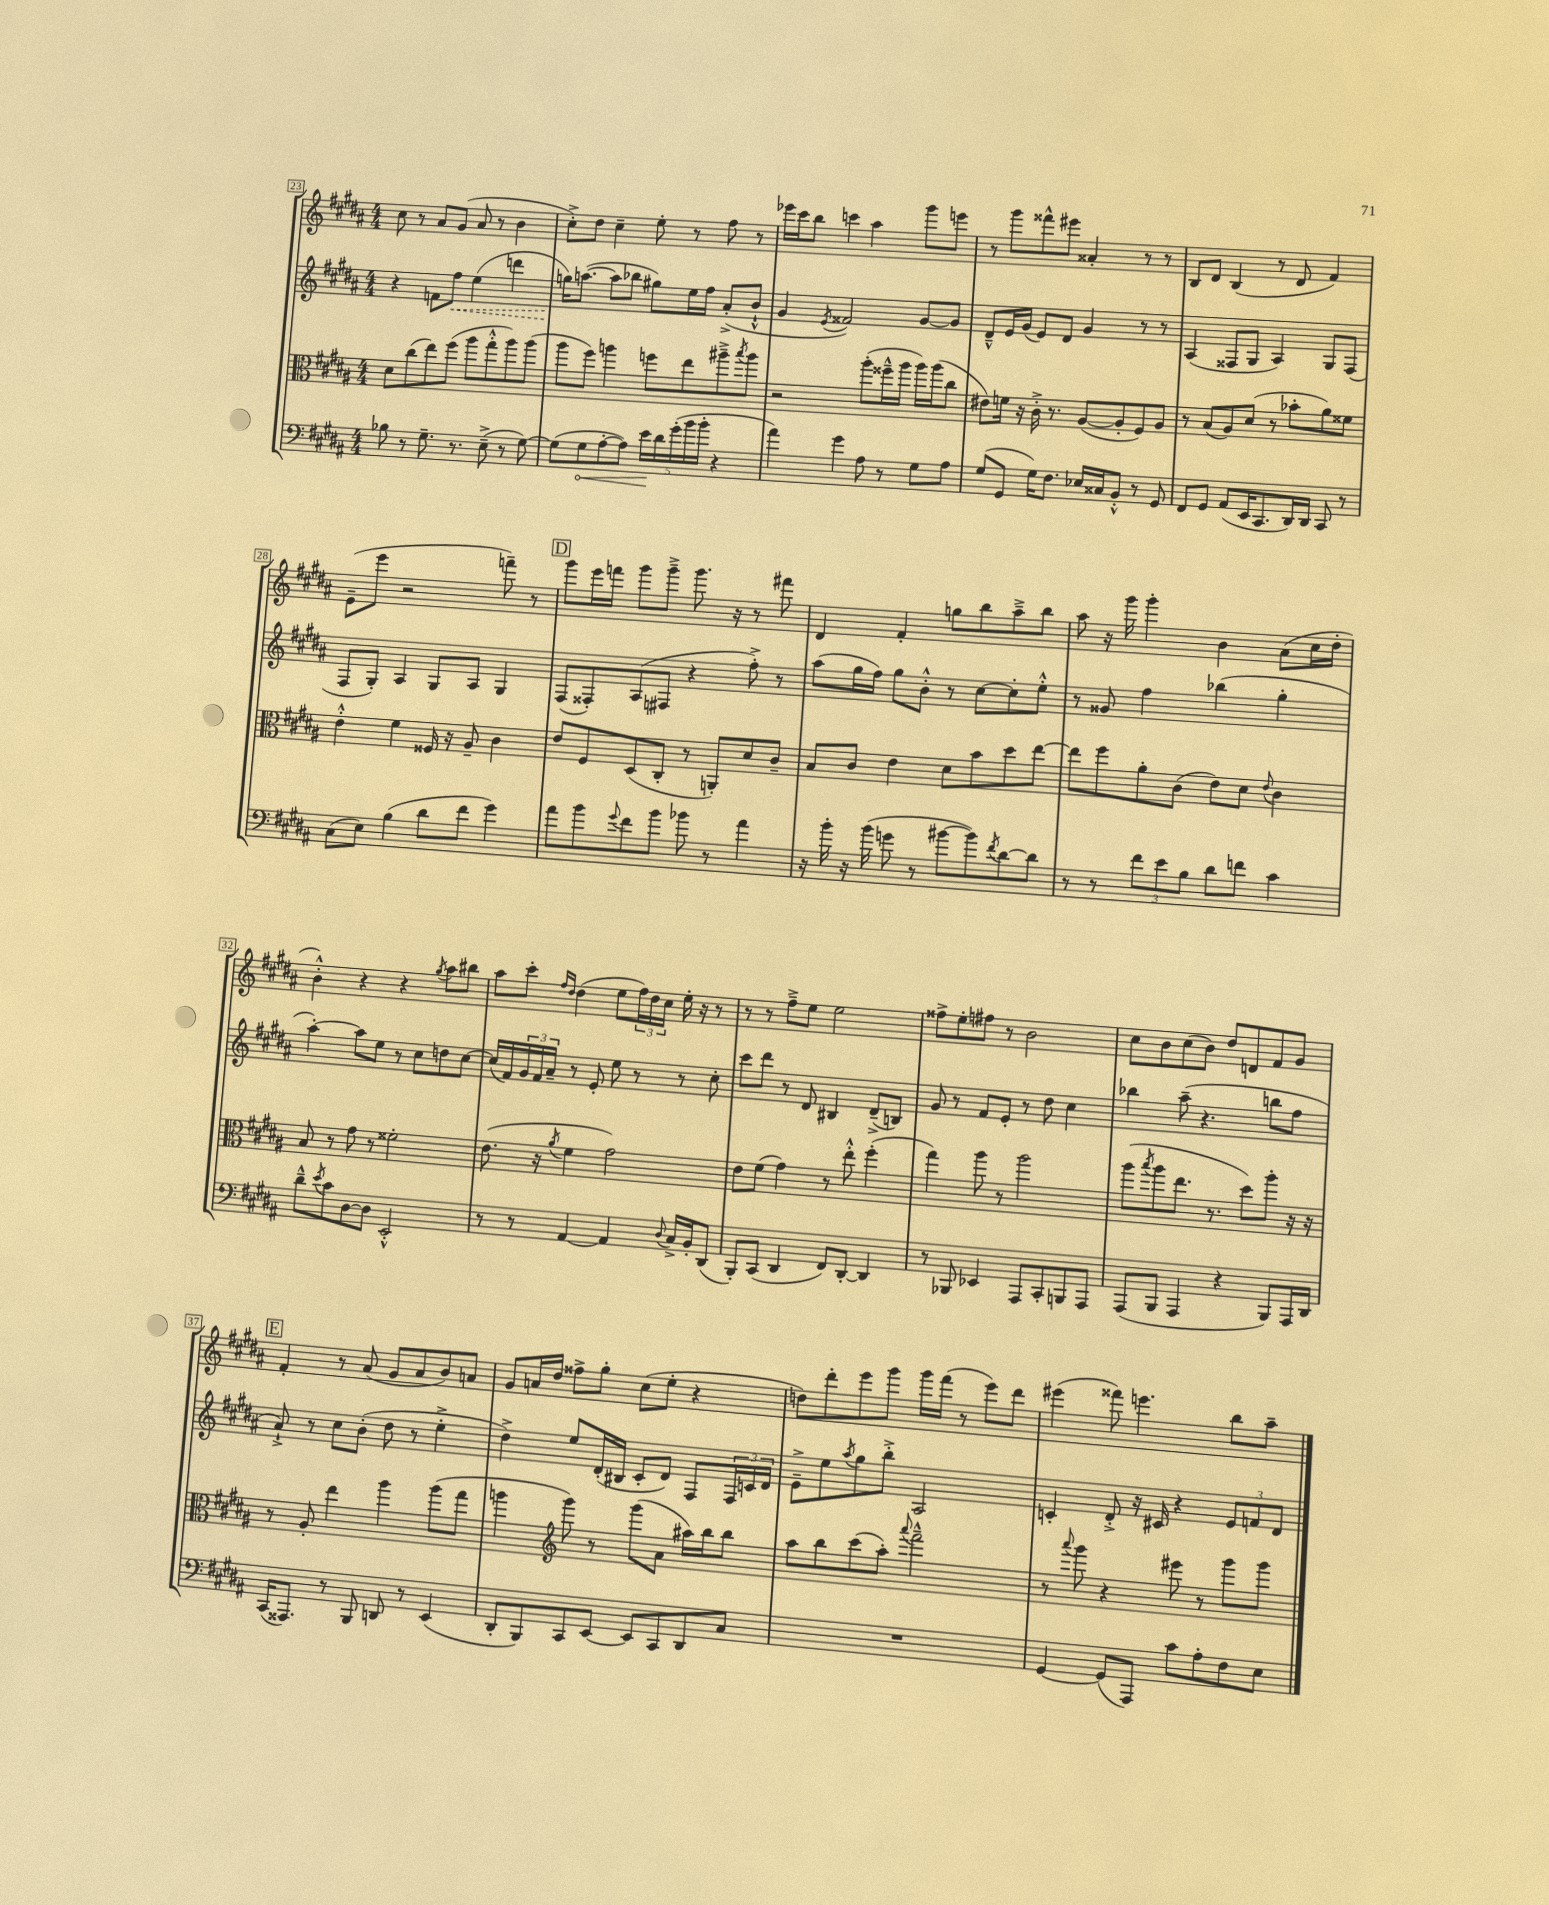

**kern	**dynam	**kern	**kern	**dynam	**kern
*part4	*part4	*part3	*part2	*part2	*part1
*staff4	*staff4	*staff3	*staff2	*staff2	*staff1
*clefF4	*	*clefC3	*clefG2	*	*clefG2
*k[f#c#g#d#a#]	*	*k[f#c#g#d#a#]	*k[f#c#g#d#a#]	*	*k[f#c#g#d#a#]
*M4/4	*	*M4/4	*M4/4	*	*M4/4
=23	=23	=23	=23	=23	=23
8B-X\	.	8d#\L	4r	.	8cc#\
8r	.	(8cc#\	.	.	8r
8.G#~\	.	8ee\)	8fn\L	.	8a#/L
!	!	!	!	!LO:HP:b	!
.	.	(8ff#\J	8ff#\J	<	(8g#/J
8.r	.	.	.	.	.
.	.	8aa#\L	(4ee\	.	8a#/
(8E~^\	.	8gg#'^^\	.	.	8r
8r	.	8aa#\)	4dddn\	.	4b\
[8G#\)	.	(8aa#\J	.	.	.
=24	=24	=24	=24	=24	=24
(8G#\L]	.	8aa#\L	16ggn\KL)	.	8cc#'^\L)
.	.	.	([8.aan\J	[	.
!	!LO:HP:b	!	!	!	!
8G#\	<	8ff#\J)	.	.	8dd#\J
[8A#'\	.	4aan\	8aa\L]	.	4cc#~\
8A#\J])	.	.	8bb-X\J	.	.
20e\LL	.	8ffn\L	8gg#X\L)	.	8ee'\
20d#\	[	.	.	.	.
(20g#'\	.	.	.	.	.
.	.	8ee\	16ee\L	.	8r
20b\	.	.	.	.	.
.	.	.	16ff#\JJ	.	.
20b'\JJ	.	.	.	.	.
4r	.	8aa#X~^\	(8a#'^/L	.	8ff#\
.	.	8qbb/	.	.	.
.	.	8aa#\J	8b`^^/J	.	8r
=25	=25	=25	=25	=25	=25
4a#\)	.	2r	4g#/	.	16eee-X\LL
.	.	.	.	.	16ccc#\J
.	.	.	.	.	8bb\J
.	.	.	8qe/	.	.
4g#\	.	.	2f##X/)	.	4cccn\
8A#\	.	(8aa#'\L	.	.	4aa#\
8r	.	16ff##X~^^\L	.	.	.
.	.	16aa#\JJ	.	.	.
8G#\L	.	16aa#\LL)	[8g#/L	.	8ggg#\L
.	.	(16aa#\J	.	.	.
8A#\J	.	8cc#\J	8g#/J]	.	8eeen\J
=26	=26	=26	=26	=26	=26
(8G#/L	.	8e#X\L)	8d#~^^/L	.	8r
8GG#/J	.	16fn\Jk	16e/L	.	8ggg#\L
.	.	16r	(16g#/JJ	.	.
16G#\KL)	.	16c#'^\	8e/L)	.	8fff##X^^\
8.F#\J	.	8.r	.	.	.
.	.	.	8d#/J	.	8eee#X\J
16E-X/LL	.	([8A#/L	4g#/	.	4a##X'/
16C##X/J	.	.	.	.	.
8BB'^^/J	.	8A#'/]	.	.	.
8r	.	8F#/)	8r	.	8r
8GG#/	.	8A#/J	8r	.	8r
=27	=27	=27	=27	=27	=27
8FF#/L	.	8r	(4A#/	.	8B/L
8GG#/J	.	(8B/L	.	.	8d#/J
(8AA#/L	.	8A#/)	8F##X/L	.	(4B/
16EE/K	.	(8d#/J	8G#/J	.	.
8.CC#/	.	.	.	.	.
.	.	8r	4A#/)	.	8r
16DD#/L)	.	8b-X'\L	.	.	8d#/
16DD#/JJ	.	.	.	.	.
8CC#/	.	8a#\)	8G#/L	.	4f#/)
8r	.	8f##X\J	(8F##/J	.	.
!!LO:LB:g=z
=28	=28	=28	=28	=28	=28
(8C#\L	.	4e'^^\	8F#/L	.	(8e~\L
8E\J)	.	.	8G#'/J)	.	8eee\J
(4B\	.	4f#\	4A#/	.	2r
8d#\L	.	16F##X/	8G#/L	.	.
.	.	16r	.	.	.
8f#\J	.	8A#~/	8A#/J	.	.
4g#\)	.	4c#\	4G#/	.	8fffn~\)
.	.	.	.	.	8r
!!LO:REH:place=s1:t=D
=29	=29	=29	=29	=29	=29
8a#\L	.	8e/L	(8F#/L	.	8ggg#\L
8b\	.	8F#/	8F##X'/)	.	16eee\L
.	.	.	.	.	16fffn\JJ
8qqg#/	.	.	.	.	.
8f#\	.	(8D#/	(8A#/	.	8ggg#\L
8b\J	.	8C#'/J	8F#X/J	.	8ggg#~^\J
8b-X\	.	8r	4r	.	8.ggg#\
8r	.	8AAn'/L)	.	.	.
.	.	.	.	.	16r
4a#\	.	8d#/	8ff#'^\)	.	8r
.	.	8c#~/J	8r	.	8fff#X\
=30	=30	=30	=30	=30	=30
16r	.	8B/L	(8aa#\L	.	4d#/
16b'\	.	.	.	.	.
16r	.	8c#/J	16gg#\L	.	.
(16b\	.	.	16ff#\JJ)	.	.
8gn\	.	4e\	8gg#\L	.	4f#'/
8r	.	.	8b'^^\J	.	.
[8b#X\L	.	8d#\L	8r	.	8ggn\L
8b#\])	.	8b\	[8cc#\L	.	8bb\
8qf#/	.	.	.	.	.
[8d#\	.	8dd#\	8cc#'\]	.	8aa#~^\
8d#\J]	.	[8ee\J	8ee'^^\J	.	8bb\J
=31	=31	=31	=31	=31	=31
8r	.	8ee\L]	8r	.	8aa#\
8r	.	8ff#\	8g##X/	.	16r
.	.	.	.	.	16ggg#\
12f#\L	.	8a#'\	4ff#\	.	4ggg#'\
12e\	.	.	.	.	.
.	.	(8c#\J	.	.	.
12B\J	.	.	.	.	.
8d#\L	.	8e\L)	(4bb-X\	.	4b\
8fn\J	.	8d#\J	.	.	.
.	.	8qqe/	.	.	.
4c#\	.	4c#\	4gg#'\	.	(8a#\L
.	.	.	.	.	16cc#\L
.	.	.	.	.	16dd#'\JJ
!!LO:LB:g=z
=32	=32	=32	=32	=32	=32
8d#~^^\L	.	8B/	[4aa#'\)	.	4b'^^\)
8qe/	.	.	.	.	.
8c#\	.	8r	.	.	.
[8D#\	.	8g#\	8aa#\L]	.	4r
8D#\J]	.	8r	8ee\J	.	.
2EE'^^/	.	2f##X'\	8r	.	4r
.	.	.	8cc#\L	.	.
.	.	.	.	.	8qgg#/
.	.	.	8ddn\	.	8aa#\L
.	.	.	[8cc#\J	.	8bb#X\J
=33	=33	=33	=33	=33	=33
8r	.	(8.e\	(16cc#/LL]	.	8aa#\L
.	.	.	16f#/)	.	.
8r	.	.	24g#/	.	8ccc#'\J
.	.	.	24f#/	.	.
.	.	16r	.	.	.
.	.	.	24a#~/JJ	.	.
.	.	.	.	.	16qqff#/LL
.	.	8qa#/	.	.	16qqdd#/JJ
[4AA#/	.	4f#\	8r	.	(4dd#\
.	.	.	8e'/	.	.
4AA#/]	.	2g#\)	8ee\	.	8ee\L
.	.	.	8r	.	24ff#\L)
.	.	.	.	.	24dd#\
.	.	.	.	.	24cc#\JJ
8qqD#/	.	.	.	.	.
16C#^/LL	.	.	8r	.	16ee'\
16BB'/J	.	.	.	.	16r
(8DD#/J	.	.	8cc#'\	.	8r
=34	=34	=34	=34	=34	=34
8BBB'/L)	.	8e\L	8ccc#\L	.	8r
(8CC#/J	.	(8f#\J	8ddd#\J	.	8r
4DD#/	.	4g#\)	8r	.	8ff#~^\L
.	.	.	8d#/	.	8ee\J
8FF#/L)	.	8r	4B#X/	.	2ee\
[8DD#'/J	.	8ee'^^\	.	.	.
4DD#/]	.	(4ff#'\	(8d#~^/L	.	.
.	.	.	8Bn/J)	.	.
=35	=35	=35	=35	=35	=35
8r	.	4gg#\)	8g#/	.	8ff##X^\L
8BBB-X/	.	.	8r	.	8ee'\
4EE-X/	.	8aa#\	8f#/L	.	8ff#X\J
.	.	8r	8e'/J	.	8r
8AAA#/L	.	2aa#\	8r	.	2b\
8CC#'/	.	.	8dd#\	.	.
8BBBn/	.	.	4cc#\	.	.
8AAA#/J	.	.	.	.	.
=36	=36	=36	=36	=36	=36
(8AAA#/L	.	(8aa#\L	4bb-X\	.	8cc#\L
.	.	8qbb/	.	.	.
8BBB/J	.	8aa#\	.	.	8b\
4AAA#/	.	8.ee\J	(8aa#~\	.	(8cc#\
.	.	.	4.r	.	8b\J)
.	.	8.r	.	.	.
4r	.	.	.	.	8dd#/L
.	.	8dd#\L)	.	.	8dn/
8BBB/L)	.	8aa#'\J	8bbn\L	.	8f#/
16AAA#/L	.	16r	8ff#\J	.	8g#/J
16DD#/JJ	.	16r	.	.	.
!!LO:LB:g=z
!!LO:REH:place=s1:t=E
=37	=37	=37	=37	=37	=37
(16CC#/KL	.	8r	8a#`^/)	.	4f#'/
8.AAA##X/J)	.	.	.	.	.
.	.	8A#'/	8r	.	.
8r	.	4ee\	8cc#\L	.	8r
8BBB/	.	.	(8b'\J	.	(8a#/
8DDn/	.	4aa#\	8dd#\	.	8g#/L
8r	.	.	8r	.	8a#/
(4EE/	.	(8aa#\L	4ee'^\	.	8b/)
.	.	8gg#\J	.	.	8an/J
=38	=38	=38	=38	=38	=38
8DD#'/L	.	4aan\	4dd#^\)	.	8g#/L
8BBB/)	.	.	.	.	16an/L
.	.	.	.	.	16dd#/JJ
*	*	*clefG2	*	*	*
8CC#/	.	8ggg#\)	8ee/L	.	8ff##X^\L
[8EE/J	.	8r	(16d#'/L	.	8gg#'\J
.	.	.	16B#X/JJ	.	.
8EE/L]	.	(8ggg#\L	8c#'/L	.	(8cc#\L
8CC#/	.	8a#\J	8d#/J)	.	8ee'\J
8DD#/	.	16aa#X\LL)	8F#/L	.	4r
.	.	16bb\J	.	.	.
8C#/J	.	8bb\J	24F#/L	.	.
.	.	.	24cn/	.	.
.	.	.	24d#/JJ	.	.
=39	=39	=39	=39	=39	=39
1r	.	8aa#\L	8e~^\L	.	8ddn\L)
.	.	8bb\	8ee\	.	8ddd#'\
.	.	.	8qaa#/	.	.
.	.	(8ccc#\	8gg#\	.	8eee\
.	.	8aa#'\J)	8bb'^\J	.	8ggg#\J
.	.	8qqaaa#/	.	.	.
.	.	2fff#~^^\	2A#/	.	16ggg#\LL
.	.	.	.	.	(16fff#\JJ
.	.	.	.	.	8r
.	.	.	.	.	8eee\L)
.	.	.	.	.	8ddd#\J
=40	=40	=40	=40	=40	=40
[4GG#/	.	8r	4cn'/	.	(4eee#X\
.	.	8qqaaa#/	.	.	.
.	.	8ggg#\	.	.	.
(8GG#/L]	.	4r	8d#'^/	.	8fff##X\)
8AAA#/J)	.	.	16r	.	4.eeen\
.	.	.	16c#X/	.	.
8c#\L	.	8eee#X\	4r	.	.
8A#'\	.	8r	.	.	.
8F#\	.	8ggg#\L	12e/L	.	8bb\L
.	.	.	12fn/	.	.
8E\J	.	8ggg#\J	.	.	8aa#~\J
.	.	.	12d#/J	.	.
==	==	==	==	==	==
*-	*-	*-	*-	*-	*-
